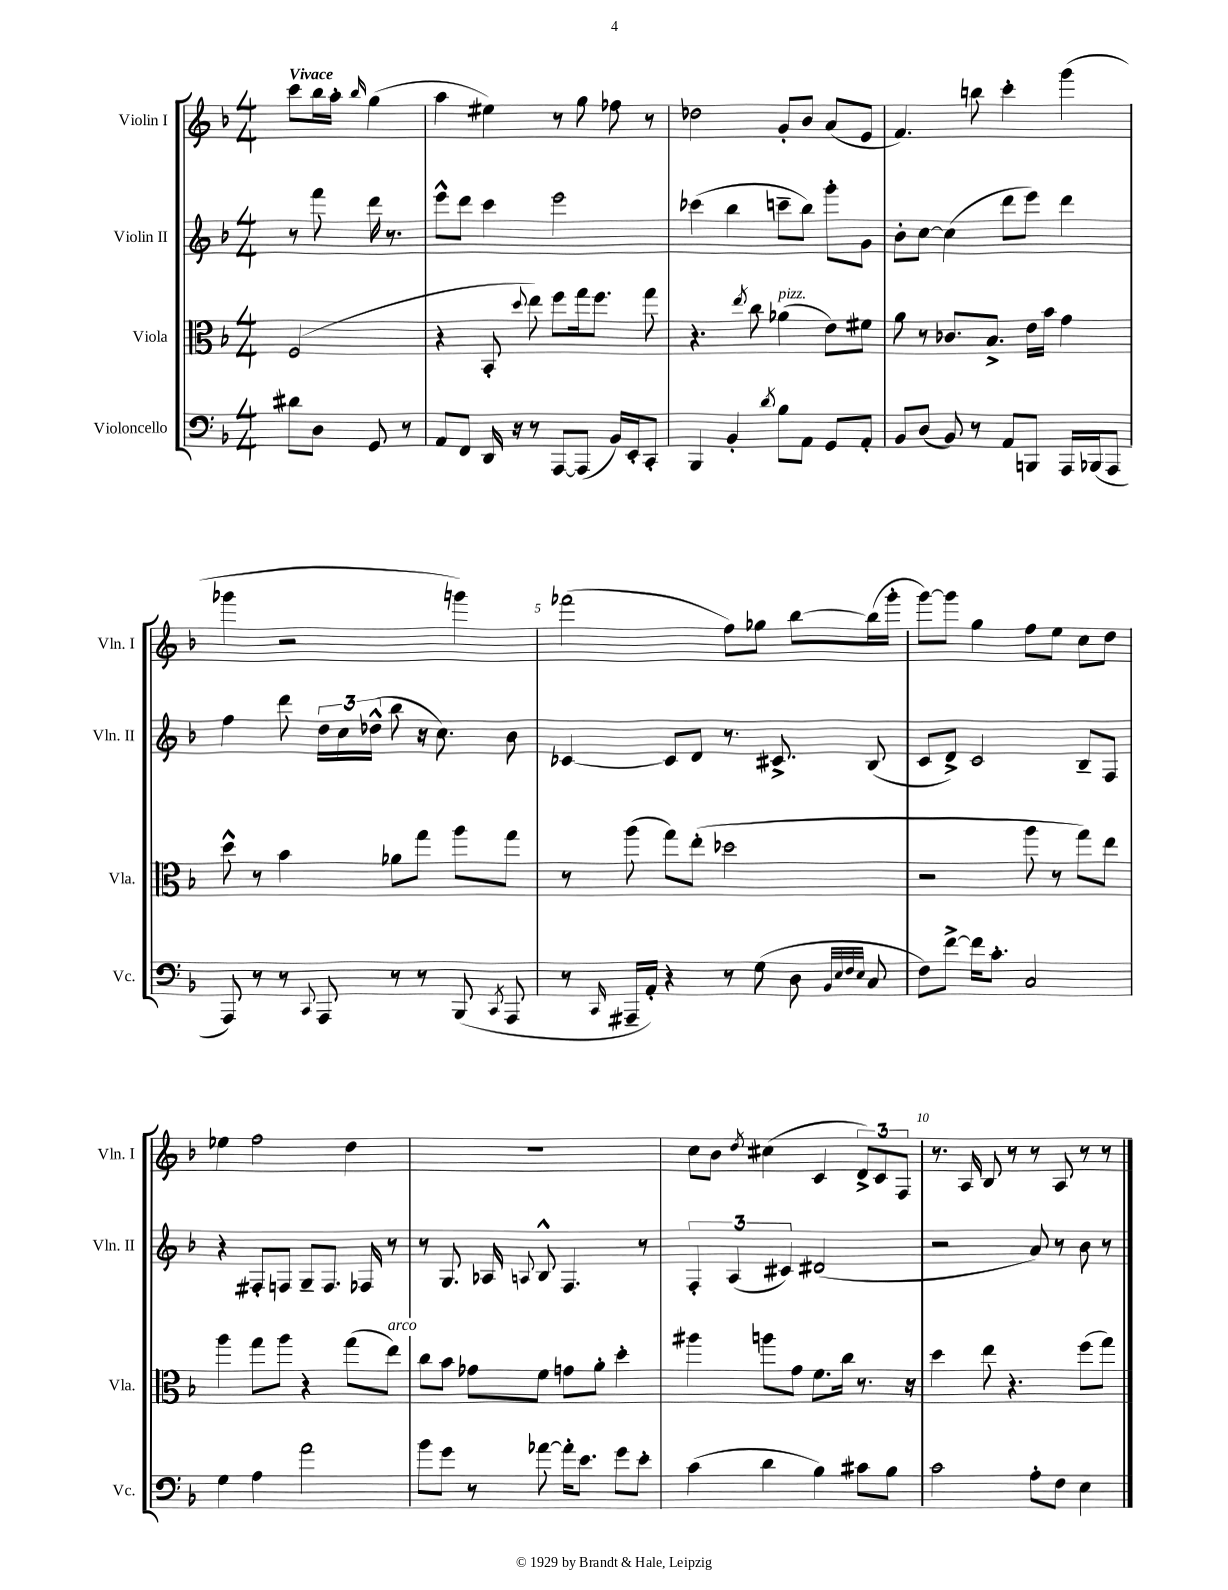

**kern	**kern	**kern	**kern
*part4	*part3	*part2	*part1
*staff4	*staff3	*staff2	*staff1
*I"Violoncello	*I"Viola	*I"Violin II	*I"Violin I
*I'Vc.	*I'Vla.	*I'Vln. II	*I'Vln. I
*clefF4	*clefC3	*clefG2	*clefG2
*k[b-]	*k[b-]	*k[b-]	*k[b-]
*M4/4	*M4/4	*M4/4	*M4/4
=	=	=	=
!	!	!	!LO:TX:a:B:t=Vivace
8d#X\L	(2F/	8r	8ccc\L
8D\J	.	8fff\	16bb-\L
.	.	.	16aa'\JJ
.	.	.	16qqbb-/
8GG/	.	16ddd\	(4gg\
.	.	8.r	.
8r	.	.	.
=1	=1	=1	=1
8AA/L	4r	8eee^^\L	4aa\
8FF/J	.	8ddd\J	.
16DD/	8BB-'/	4ccc\	4ee#X\)
16r	.	.	.
.	8qqdd/	.	.
8r	8ee\)	.	.
[8AAA/L	8ff\L	2eee\	8r
(8AAA/J]	16gg\k	.	8gg\
.	8.ff\J	.	.
16BB-/LL)	.	.	8ff-X\
16EE'/J	.	.	.
8CC'/J	8gg\	.	8r
=2	=2	=2	=2
4BBB-/	4.r	(4ccc-X\	2dd-X\
4BB-'/	.	4bb-\	.
.	8qee/	.	.
.	8cc\	.	.
8qd/	.	.	.
!	!LO:TX:a:i:t=pizz.	!	!
8B-\L	(4a-X\	8cccn~\L	8g'/L
8AA\J	.	8bb-\J)	8b-/J
8GG/L	8e\L)	8ggg'\L	(8a/L
8AA'/J	8f#X\J	8g\J	8e/J
=3	=3	=3	=3
8BB-/L	8a\	8b-'\L	4.f/)
(8D/J	8r	[8cc\J	.
8BB-/)	8.c-X/L	(4cc\]	.
8r	.	.	8bbn\
.	8.B-^/J	.	.
8AA/L	.	8ddd\L	4ccc'\
8BBBn/J	16e\LL	8eee\J)	.
.	16b-\JJ	.	.
16AAA/LL	4g\	4ddd\	(4ggg\
(16BBB-X/J	.	.	.
8AAA/J	.	.	.
!!LO:LB:g=z
=4	=4	=4	=4
8AAA/)	8dd^^\	4ff\	4ggg-X\
8r	8r	.	.
8r	4b-\	8ddd\	2r
8qqCC/	.	.	.
8AAA/	.	24dd\LL	.
.	.	24cc\	.
.	.	(24dd-X^^\JJ	.
8r	8a-X\L	8bb-\	.
8r	8gg\J	16r	.
.	.	8.cc\)	.
(8BBB-/	8aa\L	.	4gggn\)
8qCC/	.	.	.
8AAA/	8gg\J	8b-\	.
=5	=5	=5	=5
8r	8r	[4c-X/	(2fff-X\
16qqCC/	.	.	.
16AAA#X~/LL	(8aa\	.	.
16AA'/JJ)	.	.	.
4r	8gg\L)	8c-/L]	.
.	(8ee'\J	8d/J	.
8r	2dd-X\	8.r	8ff\L)
(8G\	.	.	8gg-X\J
.	.	8.c#X^/	.
8D\	.	.	[8bb-\L
32qqBB-/LLL	.	.	.
32qqE/	.	.	.
32qqF/	.	.	.
32qqE/JJJ	.	.	.
8C/	.	(8B-/	(16bb-\L]
.	.	.	16ggg'\JJ
=6	=6	=6	=6
8F\L)	2r	8c/L	[8ggg\L)
[8f^\J	.	8d^/J)	8ggg\J]
16f\KL]	.	2c/	4gg\
8.c'\J	.	.	.
2C/	8aa\	.	8ff\L
.	8r	.	8ee\J
.	8gg\L)	8B-~/L	8cc\L
.	8ee\J	8F/J	8dd\J
!!LO:LB:g=z
=7	=7	=7	=7
4G\	4aa\	4r	4ee-X\
4A\	8gg\L	8F#X'/L	2ff\
.	8aa\J	8Fn/J	.
2a\	4r	8G~/L	.
.	.	8.F/J	.
.	(8gg\L	.	4dd\
.	.	16F-X/	.
!	!LO:TX:a:i:t=arco	!	!
.	8ee\J)	8r	.
=8	=8	=8	=8
8b-\L	8cc\L	8r	1r
8g\J	8b-\J	8.G/	.
8r	8g-X\L	.	.
.	.	16A-X/	.
.	.	8qqAn/	.
[8a-X\	8f\J	8B-^^/	.
16a-'\KL]	8gn\L	4.F/	.
8.e\J	.	.	.
.	8a'\J	.	.
8g\L	4dd'\	.	.
8e'\J	.	8r	.
=9	=9	=9	=9
(4c\	4aa#X\	6F'/	8cc\L
.	.	.	8b-\J
.	.	(6A/	.
.	.	.	8qdd/
4d\	8aan\L	.	(4cc#X\
.	.	6c#X/)	.
.	8g\J	.	.
4B-\)	8.f\L	(2d#X/	4c/
.	16cc\Jk	.	.
8c#X\L	8.r	.	12d^/L)
.	.	.	12c/
8B-\J	.	.	.
.	.	.	12F/J
.	16r	.	.
=10	=10	=10	=10
2c\	4dd\	2r	8.r
.	.	.	16A/
.	8ee\	.	8B-/
.	4.r	.	8r
8A'\L	.	8a/)	8r
8F\J	.	8r	8A/
4E\	(8ff\L	8b-\	8r
.	8gg\J)	8r	8r
==	==	==	==
*-	*-	*-	*-
